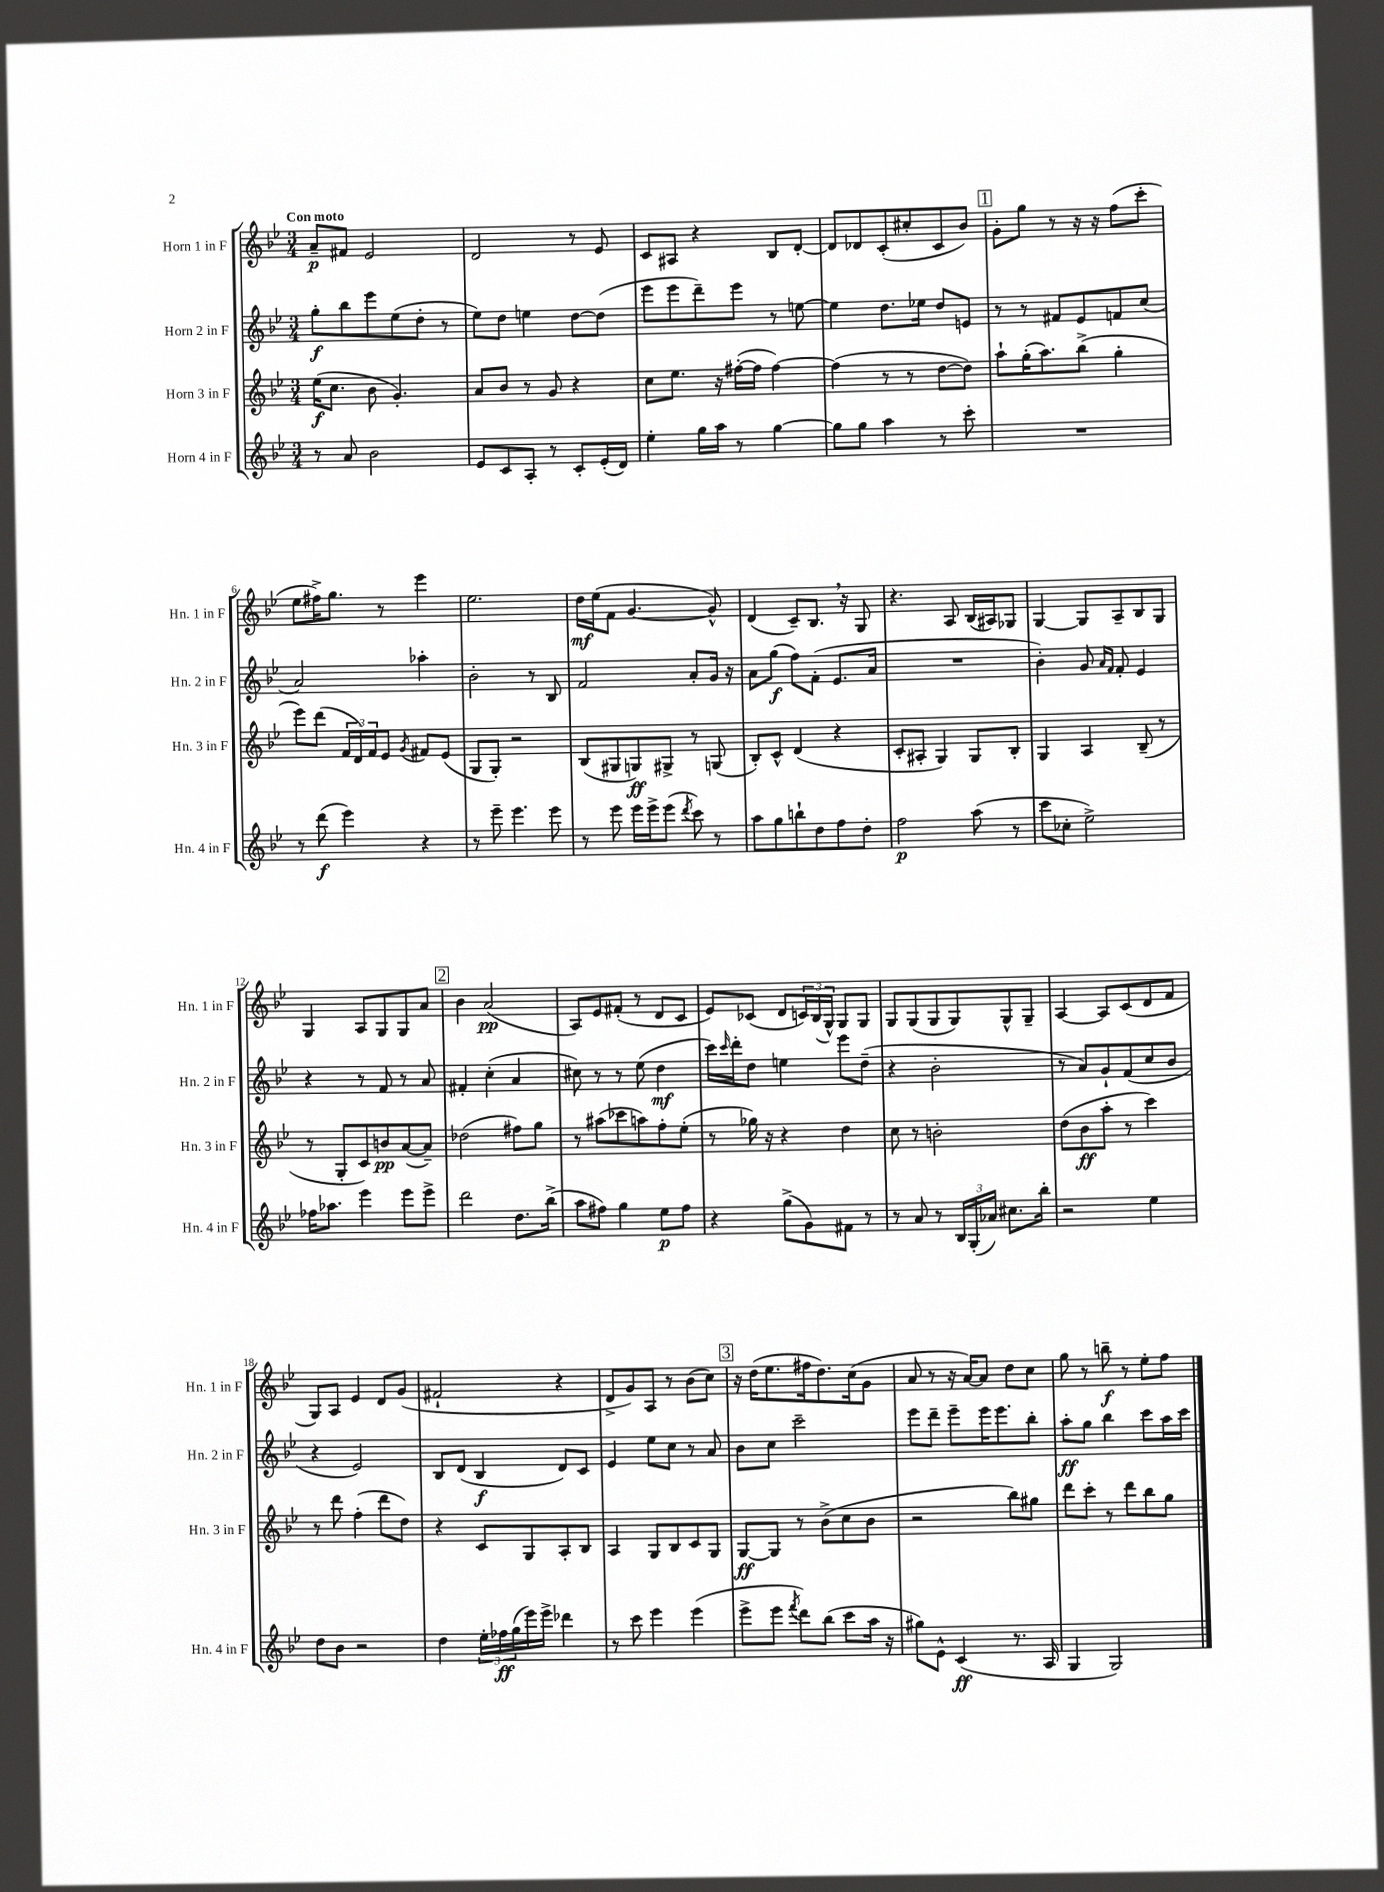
<<
\new StaffGroup <<
\new Staff = "s0" \with { instrumentName = "Horn 1 in F" shortInstrumentName = "Hn. 1 in F" } {
    \clef treble \key bes \major \numericTimeSignature \time 3/4 \tempo "Con moto"
    a'8--\p fis'8 ees'2 |
    d'2 r8 ees'8 |
    c'8 ais8 r4 bes8 d'8~-. |
    d'8 des'8 c'8-.( cis''8-. c'8 bes'8) |
    \mark \markup { \box "1" } g'8-. g''8 r8 r16 r16 f''8( c'''8-. |
    ees''8 fis''16->) g''8. r8 ees'''4 |
    ees''2. |
    d''16\mf ees''16( f'8 g'4.~ g'8-^) |
    d'4( c'8--) bes8. \breathe r16 g8 |
    r4. a8 bes16( ais16) ges8 |
    g4~ g8 a8-- bes8 g8 |
    g4 a8 g8 g8 a'8 |
    \mark \markup { \box "2" } bes'4 a'2\pp( |
    a8) ees'8 fis'8-.( r8 d'8 c'8 |
    ees'8) ces'8( d'8 \tuplet 3/2 { c'16) bes16( g16-^) } g8 g8 |
    g8 g8( g8 g8) g8-^ g8-- |
    a4~ a8 c'8( d'8 f'8 |
    g8) a8 ees'4 d'8 g'8( |
    fis'2-! r4 |
    d'8-> g'8) a8 r8 bes'8( c''8) |
    \mark \markup { \box "3" } r16 d''16( ees''8. fis''16 d''8.) c''16( g'8 |
    a'8 r8 r16 a'16~) a'8 d''8 c''8 |
    g''8 r8 b''8--\f r8 ees''8-. f''8 \bar "|." |
}
\new Staff = "s1" \with { instrumentName = "Horn 2 in F" shortInstrumentName = "Hn. 2 in F" } {
    \clef treble \key bes \major \numericTimeSignature \time 3/4
    g''8-.\f bes''8 ees'''8 ees''8( d''8-. r8 |
    ees''8) d''8 e''4 d''8~ d''8( |
    ees'''8 ees'''8 d'''8--) ees'''8 r8 e''8~ |
    e''4 d''8. ees''16 d''8 e'8 |
    \mark \markup { \box "1" } r8 r8 fis'8 ees'8 f'8 c''8( |
    a'2) aes''4-. |
    bes'2-. r8 bes8 |
    f'2 a'8-. g'16 r16 |
    a'8 g''8\f( f''8) f'8-.( ees'8. a'16 |
    R2. |
    bes'4-.) g'8 \grace { a'16 f'16 } f'8-. ees'4 |
    r4 r8 f'8 r8 a'8 |
    \mark \markup { \box "2" } fis'4-. c''4-.( a'4 |
    cis''8) r8 r8 ees''8( d''4\mf |
    c'''16) \grace { c'''16 } d'''16-. d''8 e''4 ees'''8 d''8--( |
    r4 bes'2-. |
    r8 a'8) g'8-! f'8( c''8 bes'8 |
    r4 ees'2) |
    bes8 d'8( bes4\f d'8) c'8 |
    ees'4 ees''8 c''8 r8 a'8 |
    \mark \markup { \box "3" } bes'8 c''8 c'''2-- |
    ees'''8 d'''8-- ees'''8-- ees'''16 ees'''8. bes''8-. |
    a''8-.\ff g''8 bes''4 c'''8 a''16 c'''16 \bar "|." |
}
\new Staff = "s2" \with { instrumentName = "Horn 3 in F" shortInstrumentName = "Hn. 3 in F" } {
    \clef treble \key bes \major \numericTimeSignature \time 3/4
    ees''16\f( c''8. bes'8 g'4.-.) |
    a'8 bes'8 r8 g'8 r4 |
    c''8 ees''8. r16 fis''16~-.( fis''16 fis''4~) |
    fis''4( r8 r8 d''8~ d''8) |
    \mark \markup { \box "1" } a''8-! g''16-.( a''8.) bes''8->( g''4-. |
    ees'''8) d'''8( \tuplet 3/2 { f'16 d'16) f'16 } ees'8 \acciaccatura { g'8 } fis'8 ees'8( |
    g8 g8-.) r2 |
    bes8( gis8 g8\ff) gis8-> r8 g8( |
    bes8-.) c'8-^ d'4( r4 |
    c'8-. ais8-. g4) g8 bes8-. |
    g4 a4 bes8--( r8 |
    r8 g8-. c'8) b'8\pp a'8~( a'8--) |
    \mark \markup { \box "2" } des''2( fis''8) g''8 |
    r8 ais''8( ces'''8 a''8) f''8-. ees''8-.( |
    r8 ges''16) r16 r4 d''4 |
    c''8 r8 b'2-. |
    d''8( bes'8\ff a''8-. r8 c'''4) |
    r8 d'''8 f''4-.( d'''8 d''8) |
    r4 c'8 g8 a8-. bes8 |
    a4 g8 bes8 c'8 g8 |
    \mark \markup { \box "3" } g8~\ff g8 r8 bes'8->( c''8 bes'8 |
    r2 bes''8) gis''8 |
    d'''8 c'''8-. r8 d'''8 bes''8 g''8 \bar "|." |
}
\new Staff = "s3" \with { instrumentName = "Horn 4 in F" shortInstrumentName = "Hn. 4 in F" } {
    \clef treble \key bes \major \numericTimeSignature \time 3/4
    r8 a'8 bes'2 |
    ees'8 c'8 a8-. r8 c'8-. ees'16-.( d'16) |
    ees''4-. g''16 a''16 r8 g''4~ |
    g''8 g''8 a''4 r8 c'''8-. |
    \mark \markup { \box "1" } R2. |
    r8 d'''8\f( ees'''4) r4 |
    r8 ees'''8-- ees'''4. ees'''8 |
    r8 ees'''8 ees'''16 ees'''16-> ees'''8( \acciaccatura { d'''8 } c'''8) r8 |
    a''8 g''8 b''8-! d''8 f''8 d''8-. |
    f''2\p a''8( r8 |
    c'''8 ces''8-. ees''2->) |
    fes''16 aes''8. ees'''4 ees'''8 ees'''8-> |
    \mark \markup { \box "2" } d'''2 d''8. bes''16->( |
    a''8 fis''8) g''4 ees''8\p fis''8 |
    r4 g''8->( g'8) fis'8 r8 |
    r8 a'8 r8 \tuplet 3/2 { bes16 g16-.( aes'16) } cis''8. bes''16-. |
    r2 ees''4 |
    d''8 bes'8 r2 |
    d''4 \tuplet 3/2 { ees''16-. fes''16\ff g''16( } ees'''16) ees'''16-> des'''4 |
    r8 c'''8 ees'''4 ees'''4( |
    \mark \markup { \box "3" } ees'''8-> ees'''8 \acciaccatura { f'''8 } d'''8) bes''8( c'''8 a''16 r16 |
    gis''8) ees'8-^ c'4\ff( r8. a16 |
    g4 g2) \bar "|." |
}
>>
>>
